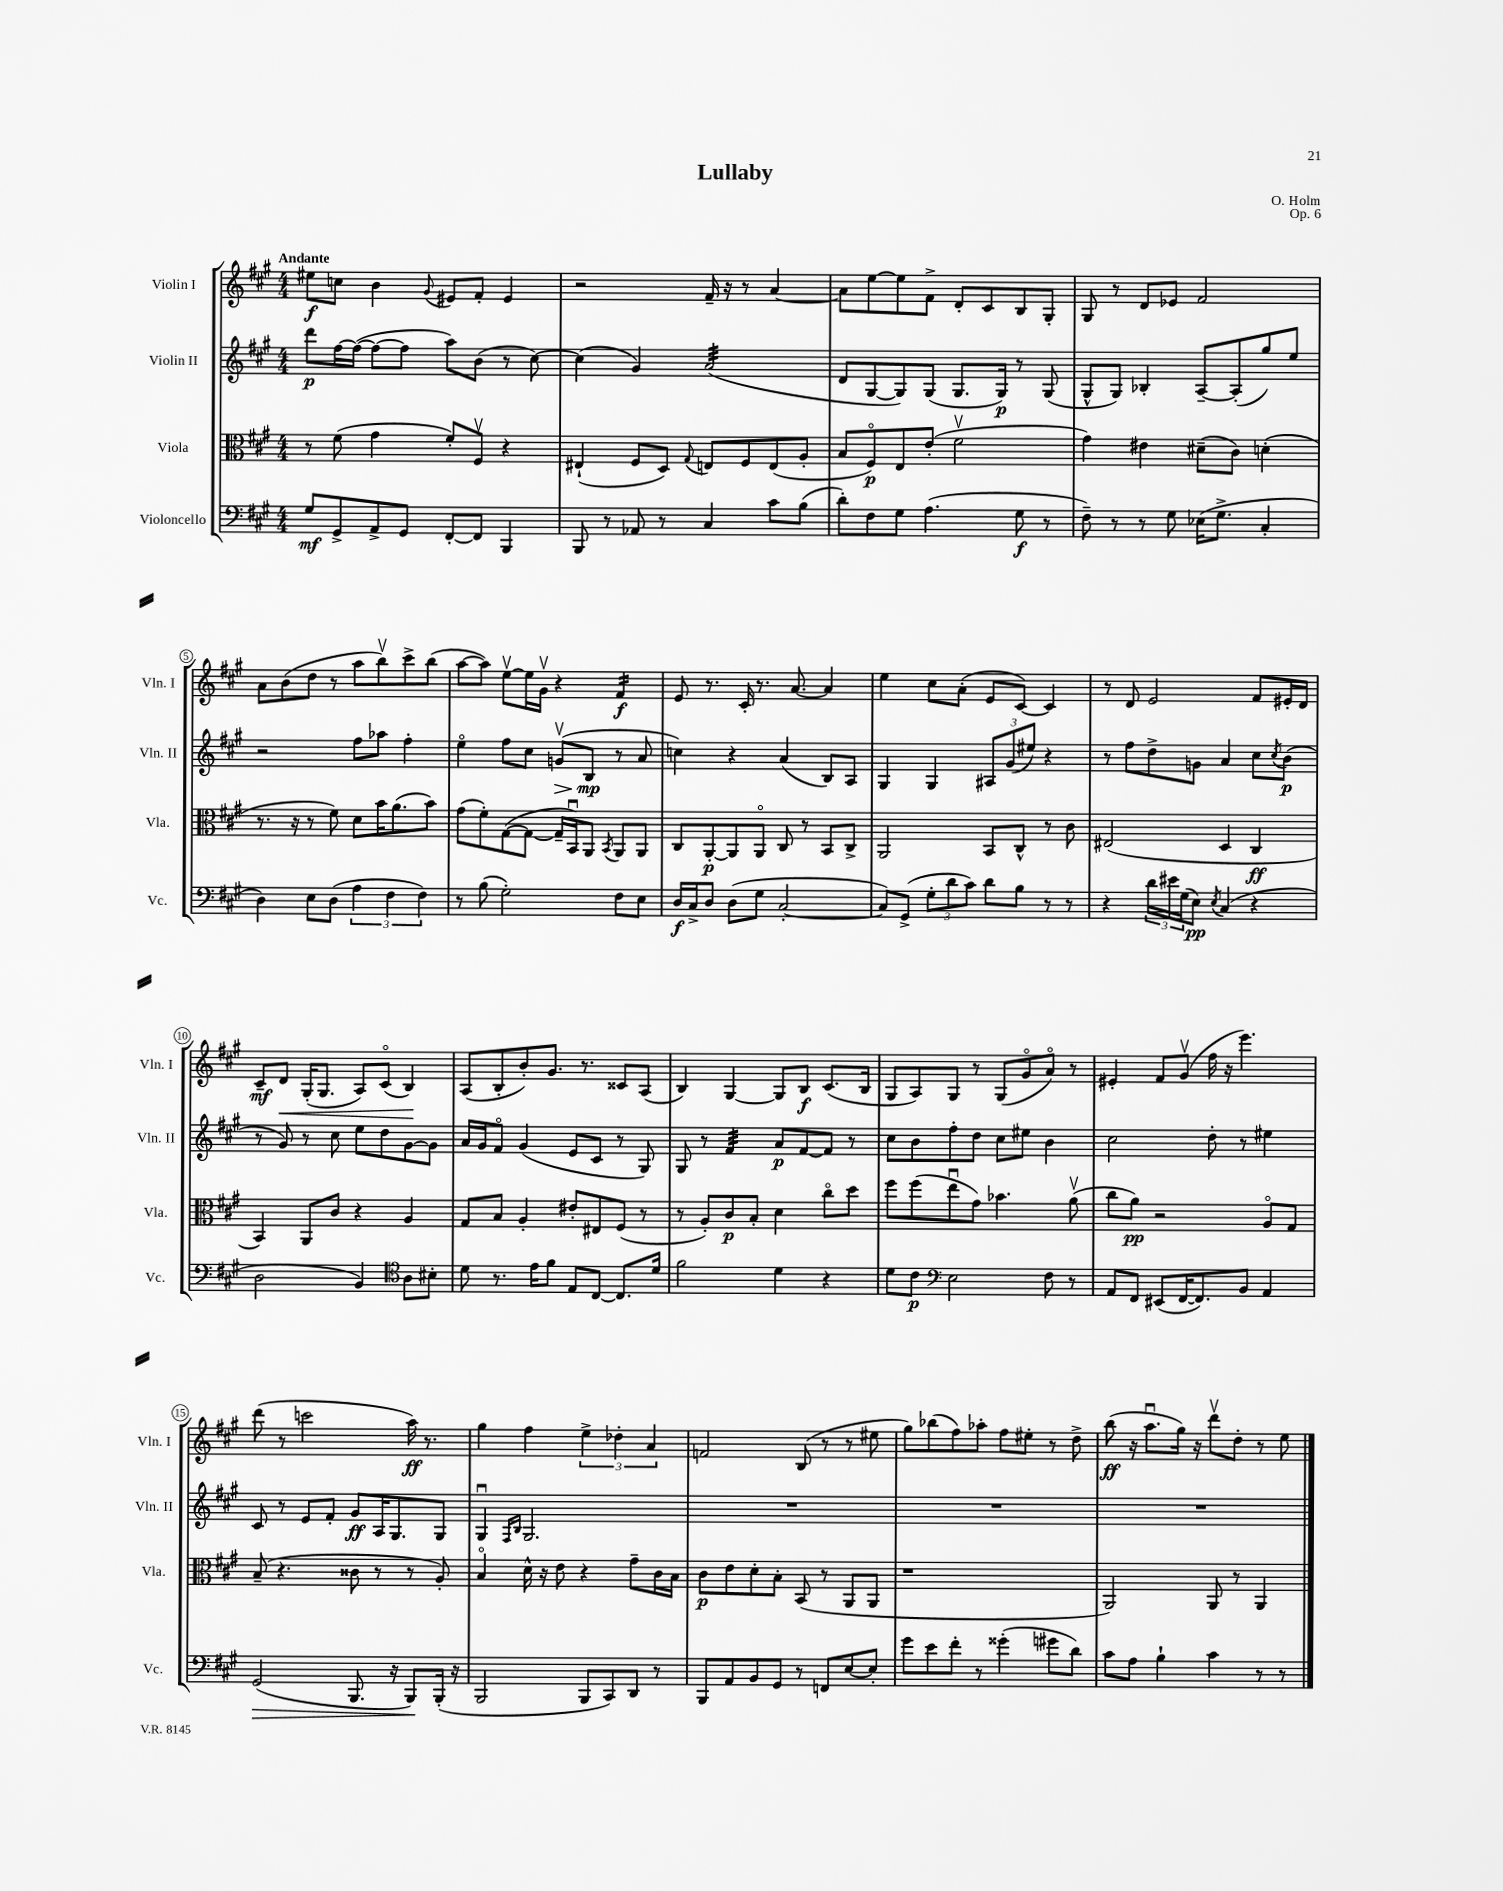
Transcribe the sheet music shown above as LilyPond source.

\header { title = "Lullaby" composer = "O. Holm" opus = "Op. 6" }
<<
\new StaffGroup <<
\new Staff = "s0" \with { instrumentName = "Violin I" shortInstrumentName = "Vln. I" } {
    \clef treble \key a \major \numericTimeSignature \time 4/4 \tempo "Andante"
    eis''8\f c''8 b'4 \appoggiatura { gis'8 } eis'8 fis'8-. eis'4 |
    r2 fis'16-- r16 r8 a'4~ |
    a'8 e''8~ e''8 fis'8-> d'8-. cis'8 b8 gis8-. |
    gis8 r8 d'8 ees'8 fis'2 |
    a'8 b'8( d''8 r8 a''8 b''8\upbow) cis'''8-> b''8( |
    a''8~ a''8) e''8~\upbow e''16 gis'16\upbow r4 fis'4:16\f |
    e'8 r8. cis'16-. r8. a'8.~ a'4 |
    e''4 cis''8 a'8-.( e'8 cis'8~) cis'4 |
    r8 d'8 e'2 fis'8 eis'16-. d'16 |
    cis'8--\mf d'8\< gis16-.( gis8. a8) cis'8\flageolet( b4\!) |
    a8( b8-. b'8-.) gis'8. r8. cisis'8 a8( |
    b4) gis4~ gis8 b8\f cis'8.( b16 |
    gis8 a8) gis8 r8 gis8( gis'8\flageolet a'8\flageolet) r8 |
    eis'4-. fis'8 gis'8\upbow( fis''16 r16 e'''4.) |
    d'''8( r8 c'''2 a''16\ff) r8. |
    gis''4 fis''4 \tuplet 3/2 { e''4-> des''4-. a'4 } |
    f'2 b8( r8 r8 eis''8 |
    gis''8) bes''8( fis''8) aes''8-. fis''8 eis''8-. r8 d''8-> |
    b''8\ff( r16 a''8.\downbow gis''16) r16 d'''8\upbow d''8-. r8 e''8 \bar "|." |
}
\new Staff = "s1" \with { instrumentName = "Violin II" shortInstrumentName = "Vln. II" } {
    \clef treble \key a \major \numericTimeSignature \time 4/4
    d'''8\p fis''16~ fis''16~( fis''8~ fis''8 a''8) b'8( r8 cis''8~) |
    cis''4( gis'4) a'2:32( |
    d'8 gis8~ gis8) gis8( gis8. gis16\p) r8 gis8( |
    gis8-^ gis8) bes4-. a8~-- a8-.( gis''8) e''8 |
    r2 fis''8 aes''8 fis''4-. |
    e''4\flageolet fis''8 cis''8 g'8\upbow\>( b8\mp\! r8 a'8 |
    c''4) r4 a'4( b8) a8 |
    gis4 gis4 \tuplet 3/2 { ais8 gis'8( eis''8) } r4 |
    r8 fis''8 d''8-> g'8 a'4 cis''8 \acciaccatura { cis''8 } b'8\p( |
    r8 gis'8) r8 cis''8 e''8 d''8 gis'8~ gis'8 |
    a'16 gis'16 fis'8\flageolet gis'4( e'8 cis'8 r8 gis8) |
    gis8 r8 fis'4:32 a'8\p fis'8~ fis'8 r8 |
    cis''8 b'8 fis''8-. d''8 cis''8 eis''8 b'4 |
    cis''2 d''8-. r8 eis''4 |
    cis'8 r8 e'8 fis'8-. gis'8\ff a16 gis8. gis8 |
    gis4\downbow \grace { fis16 b16 } gis2. |
    R1 |
    R1 |
    R1 \bar "|." |
}
\new Staff = "s2" \with { instrumentName = "Viola" shortInstrumentName = "Vla." } {
    \clef alto \key a \major \numericTimeSignature \time 4/4
    r8 fis'8( gis'4 fis'8-.) fis8\upbow r4 |
    eis4-!( fis8 d8) \appoggiatura { gis8 } e8 fis8 e8( a8-. |
    b8 fis8\flageolet\p) e8 e'8-.( fis'2\upbow |
    gis'4) eis'4 dis'8--( cis'8) d'4-.( |
    r8. r16 r8 fis'8) d'8 b'16 a'8.( b'8) |
    gis'8( fis'8-.) gis8~( gis8~ gis16-- b,16\downbow) a,8 \acciaccatura { b,8 } a,8 a,8 |
    cis8 a,8~-.\p a,8 a,8\flageolet cis8 r8 b,8 cis8-> |
    a,2 b,8 cis8-^ r8 cis'8 |
    eis2( d4 cis4\ff |
    b,4) a,8 cis'8 r4 a4 |
    gis8 b8 a4-. eis'8-. eis8 fis8( r8 |
    r8 a8-.) cis'8\p b8-. d'4 cis''8\flageolet d''8 |
    fis''8 fis''8( e''8\downbow gis'8) bes'4. a'8\upbow( |
    cis''8 a'8\pp) r2 a8\flageolet gis8 |
    b8--( r4. cisis'8 r8 r8 a8-.) |
    b4\flageolet d'16-^ r16 e'8 r4 gis'8-- cis'16 b16 |
    cis'8\p e'8 d'8-. b8-. b,8( r8 a,8 a,8 |
    r1 |
    a,2) a,8 r8 a,4 \bar "|." |
}
\new Staff = "s3" \with { instrumentName = "Violoncello" shortInstrumentName = "Vc." } {
    \clef bass \key a \major \numericTimeSignature \time 4/4
    gis8\mf gis,8-> a,8-> gis,8 fis,8~-. fis,8 b,,4 |
    b,,8 r8 aes,8 r8 cis4 cis'8 b8( |
    d'8-.) fis8 gis8 a4.( gis8\f r8 |
    fis8--) r8 r8 gis8 ees16( gis8.-> cis4-. |
    d4) e8 d8( \tuplet 3/2 { a4 fis4 fis4) } |
    r8 b8( gis2-.) fis8 e8 |
    d16\f cis16-> d8 d8( gis8 cis2~-. |
    cis8) gis,8->( \tuplet 3/2 { gis8-. d'8 cis'8) } d'8 b8 r8 r8 |
    r4 \tuplet 3/2 { d'16 eis'16 gis16( } e8\pp) \acciaccatura { e8 } cis4( r4 |
    d2 b,4) \clef tenor a8 bis8-. |
    d'8 r8. e'16 fis'8 e8 cis8~ cis8. d'16 |
    fis'2 d'4 r4 |
    d'8 cis'8\p \clef bass e2 fis8 r8 |
    a,8 fis,8 eis,8( fis,16~ fis,8.) b,8 a,4 |
    gis,2\>( b,,8. r16 b,,8\!) b,,16-.( r16 |
    b,,2 b,,8 cis,8) d,8 r8 |
    b,,8 a,8 b,8 gis,8 r8 f,8 e8~ e8-. |
    gis'8 e'8 fis'8-. r8 gisis'4-.( gis'8 d'8) |
    cis'8 a8 b4-! cis'4 r8 r8 \bar "|." |
}
>>
>>
\layout { \context { \Score \override BarNumber.stencil = #(make-stencil-circler 0.1 0.3 ly:text-interface::print) } }
